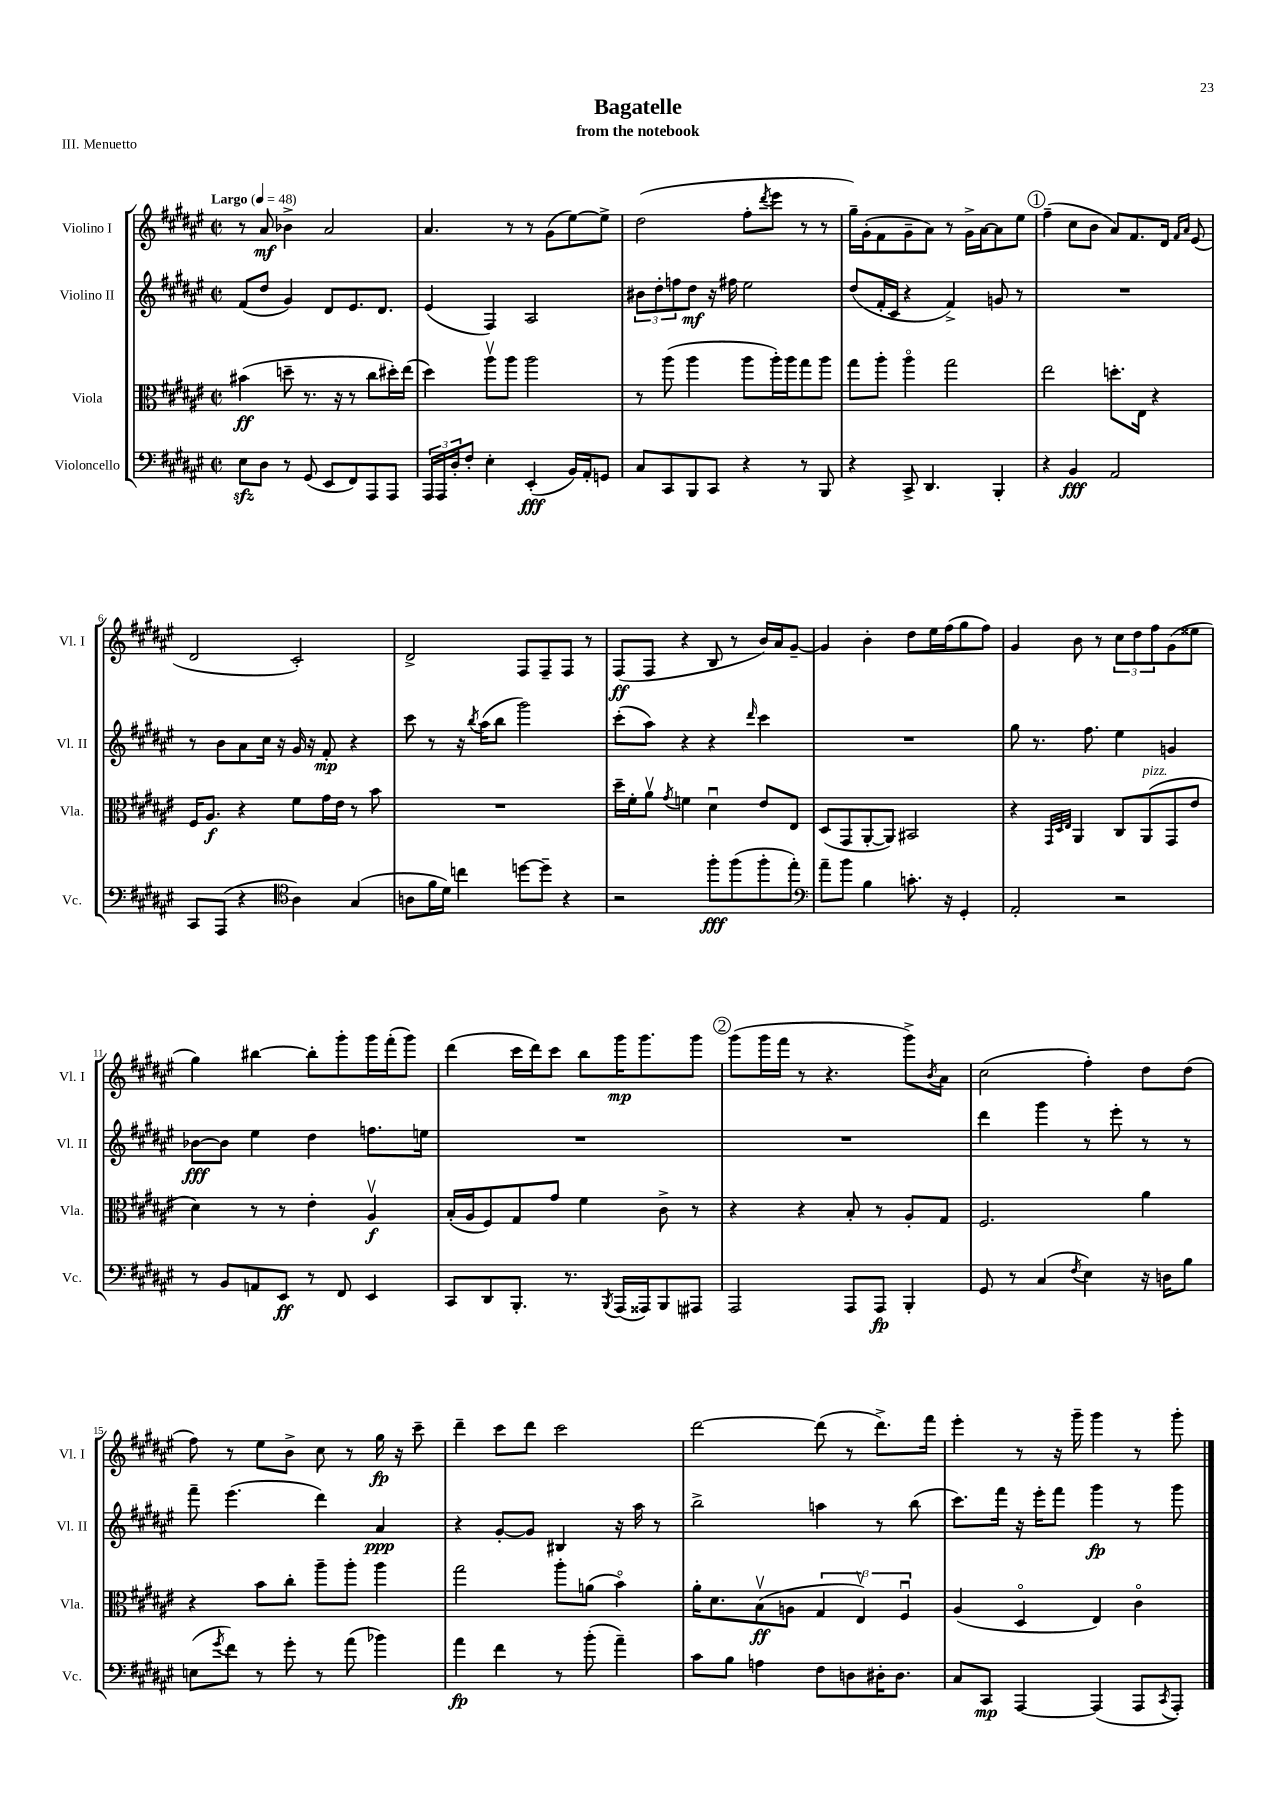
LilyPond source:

\header { title = "Bagatelle" subtitle = "from the notebook" piece = "III. Menuetto" }
<<
\new StaffGroup <<
\new Staff = "s0" \with { instrumentName = "Violino I" shortInstrumentName = "Vl. I" } {
    \clef treble \key fis \major \defaultTimeSignature \time 2/2 \tempo "Largo" 4 = 48
    r8 ais'8\mf bes'4-> ais'2 |
    ais'4. r8 r8 gis'8( eis''8~) eis''8-> |
    dis''2( fis''8-. \acciaccatura { dis'''8 } eis'''8 r8 r8 |
    gis''16--) gis'16-.( fis'8 gis'8-- ais'8) r8 gis'16-> ais'16~ ais'8 eis''8 |
    \mark \markup { \circle "1" } fis''4--( cis''8 b'8 ais'8) fis'8. dis'16 \grace { fis'16 ais'16 } eis'8( |
    dis'2 cis'2-.) |
    dis'2-> fis8 fis8-- fis8 r8 |
    fis8\ff( fis8 r4 b8 r8 b'16) ais'16 gis'8~-- |
    gis'4 b'4-. dis''8 eis''16 fis''16( gis''8 fis''8) |
    gis'4 b'8 r8 \tuplet 3/2 { cis''8 dis''8 fis''8 } gis'8( eisis''8 |
    gis''4) bis''4~ bis''8-. gis'''8-. gis'''16 fis'''16-.( gis'''8) |
    dis'''4( cis'''16 dis'''16) cis'''8 b''8 gis'''16\mp gis'''8. gis'''8 |
    \mark \markup { \circle "2" } gis'''8( gis'''16 fis'''16 r8 r4. gis'''8->) \acciaccatura { b'8 } ais'8 |
    cis''2( fis''4-.) dis''8 dis''8( |
    fis''8) r8 eis''8 b'8-> cis''8 r8 gis''16\fp r16 cis'''8-- |
    dis'''4-- cis'''8 dis'''8 cis'''2 |
    dis'''2~ dis'''8( r8 dis'''8.->) fis'''16 |
    eis'''4-. r8 r16 gis'''16-- gis'''4 r8 gis'''8-. \bar "|." |
}
\new Staff = "s1" \with { instrumentName = "Violino II" shortInstrumentName = "Vl. II" } {
    \clef treble \key fis \major \defaultTimeSignature \time 2/2
    fis'8( dis''8 gis'4) dis'8 eis'8. dis'8. |
    eis'4( fis4) ais2 |
    \tuplet 3/2 { bis'8 dis''8-. f''8 } dis''8\mf r16 fis''16 eis''2 |
    dis''8( fis'16-. cis'16 r4 fis'4->) g'8 r8 |
    \mark \markup { \circle "1" } R1 |
    r8 b'8 ais'8 cis''16 r16 gis'16 r16 fis'8-.\mp r4 |
    cis'''8 r8 r16 \acciaccatura { b''8 } ais''16( b''8 gis'''2) |
    cis'''8-.( ais''8) r4 r4 \grace { dis'''16 } cis'''4 |
    R1 |
    gis''8 r8. fis''8. eis''4 g'4 |
    bes'8~\fff bes'8 eis''4 dis''4 f''8. e''16 |
    R1 |
    \mark \markup { \circle "2" } R1 |
    dis'''4 gis'''4 r8 eis'''8-. r8 r8 |
    fis'''8-- eis'''4.( dis'''4) ais'4\ppp |
    r4 gis'8~-. gis'8 bis4 r16 ais''16 r8 |
    b''2-> a''4 r8 b''8( |
    cis'''8.) fis'''16 r16 eis'''16-. fis'''8 gis'''4\fp r8 gis'''8 \bar "|." |
}
\new Staff = "s2" \with { instrumentName = "Viola" shortInstrumentName = "Vla." } {
    \clef alto \key fis \major \defaultTimeSignature \time 2/2
    bis'4\ff( d''8-- r8. r16 r8 cis''8 dis''16-.) eis''16( |
    dis''4) ais''8\upbow ais''8 ais''2 |
    r8 ais''8( ais''4 ais''8 ais''16-.) ais''16 gis''8 ais''8 |
    gis''8 ais''8-. ais''4\flageolet gis''2 |
    \mark \markup { \circle "1" } eis''2 d''8.-. eis16 r4 |
    fis16 ais8.\f r4 fis'8 gis'16 eis'16 r8 b'8 |
    R1 |
    dis''16-- fis'16-. ais'8\upbow \acciaccatura { gis'8 } f'4 dis'4\downbow eis'8 eis8 |
    dis8( gis,8 ais,8~-. ais,8) bis,2 |
    r4 \grace { gis,32 dis32 eis32 } ais,4 cis8 ais,8^\markup { \italic "pizz." }( gis,8 eis'8 |
    dis'4) r8 r8 eis'4-. ais4\upbow\f |
    b16-.( ais16 fis8) gis8 gis'8 fis'4 cis'8-> r8 |
    \mark \markup { \circle "2" } r4 r4 b8-. r8 ais8-. gis8 |
    fis2. ais'4 |
    r4 b'8 cis''8-. ais''8-- ais''8-. ais''4 |
    gis''2 ais''8-. a'8( b'4\flageolet) |
    ais'16-. dis'8. b8\upbow\ff( a8 \tuplet 3/2 { gis4 eis4\upbow) fis4\downbow } |
    ais4( dis4\flageolet eis4) cis'4\flageolet \bar "|." |
}
\new Staff = "s3" \with { instrumentName = "Violoncello" shortInstrumentName = "Vc." } {
    \clef bass \key fis \major \defaultTimeSignature \time 2/2
    eis8\sfz dis8 r8 gis,8( eis,8 fis,8) ais,,8 ais,,8 |
    \tuplet 3/2 { ais,,16 ais,,16 dis16-. } fis8-. eis4-. eis,4-.\fff( b,16) ais,16-. g,8 |
    cis8 cis,8 b,,8 cis,8 r4 r8 b,,8 |
    r4 cis,8-> dis,4. b,,4-. |
    \mark \markup { \circle "1" } r4 b,4\fff ais,2 |
    cis,8 ais,,8( r4 \clef tenor ais4) gis4( |
    a8 fis'16 dis'16) c''4 d''8~ d''8-- r4 |
    r2 fis''8-.\fff fis''8( fis''8-. eis''8-.) |
    \clef bass ais'8-- b'8 b4 c'8.-. r16 gis,4-. |
    ais,2-. r2 |
    r8 b,8 a,8 eis,8\ff r8 fis,8 eis,4 |
    cis,8 dis,8 b,,8.-. r8. \acciaccatura { b,,8 } ais,,16( aisis,,16) b,,8 ais,,8 |
    \mark \markup { \circle "2" } ais,,2 ais,,8 ais,,8\fp b,,4-. |
    gis,8 r8 cis4( \acciaccatura { fis8 } eis4) r16 d16 b8 |
    e8( \acciaccatura { gis'8 } fis'8) r8 gis'8-. r8 ais'8( bes'4) |
    ais'4\fp fis'4 r8 b'8-.( ais'4--) |
    cis'8 b8 a4 fis8 d8 dis16-. dis8. |
    cis8 cis,8\mp ais,,4~ ais,,4( ais,,8 \acciaccatura { cis,8 } ais,,8-.) \bar "|." |
}
>>
>>
